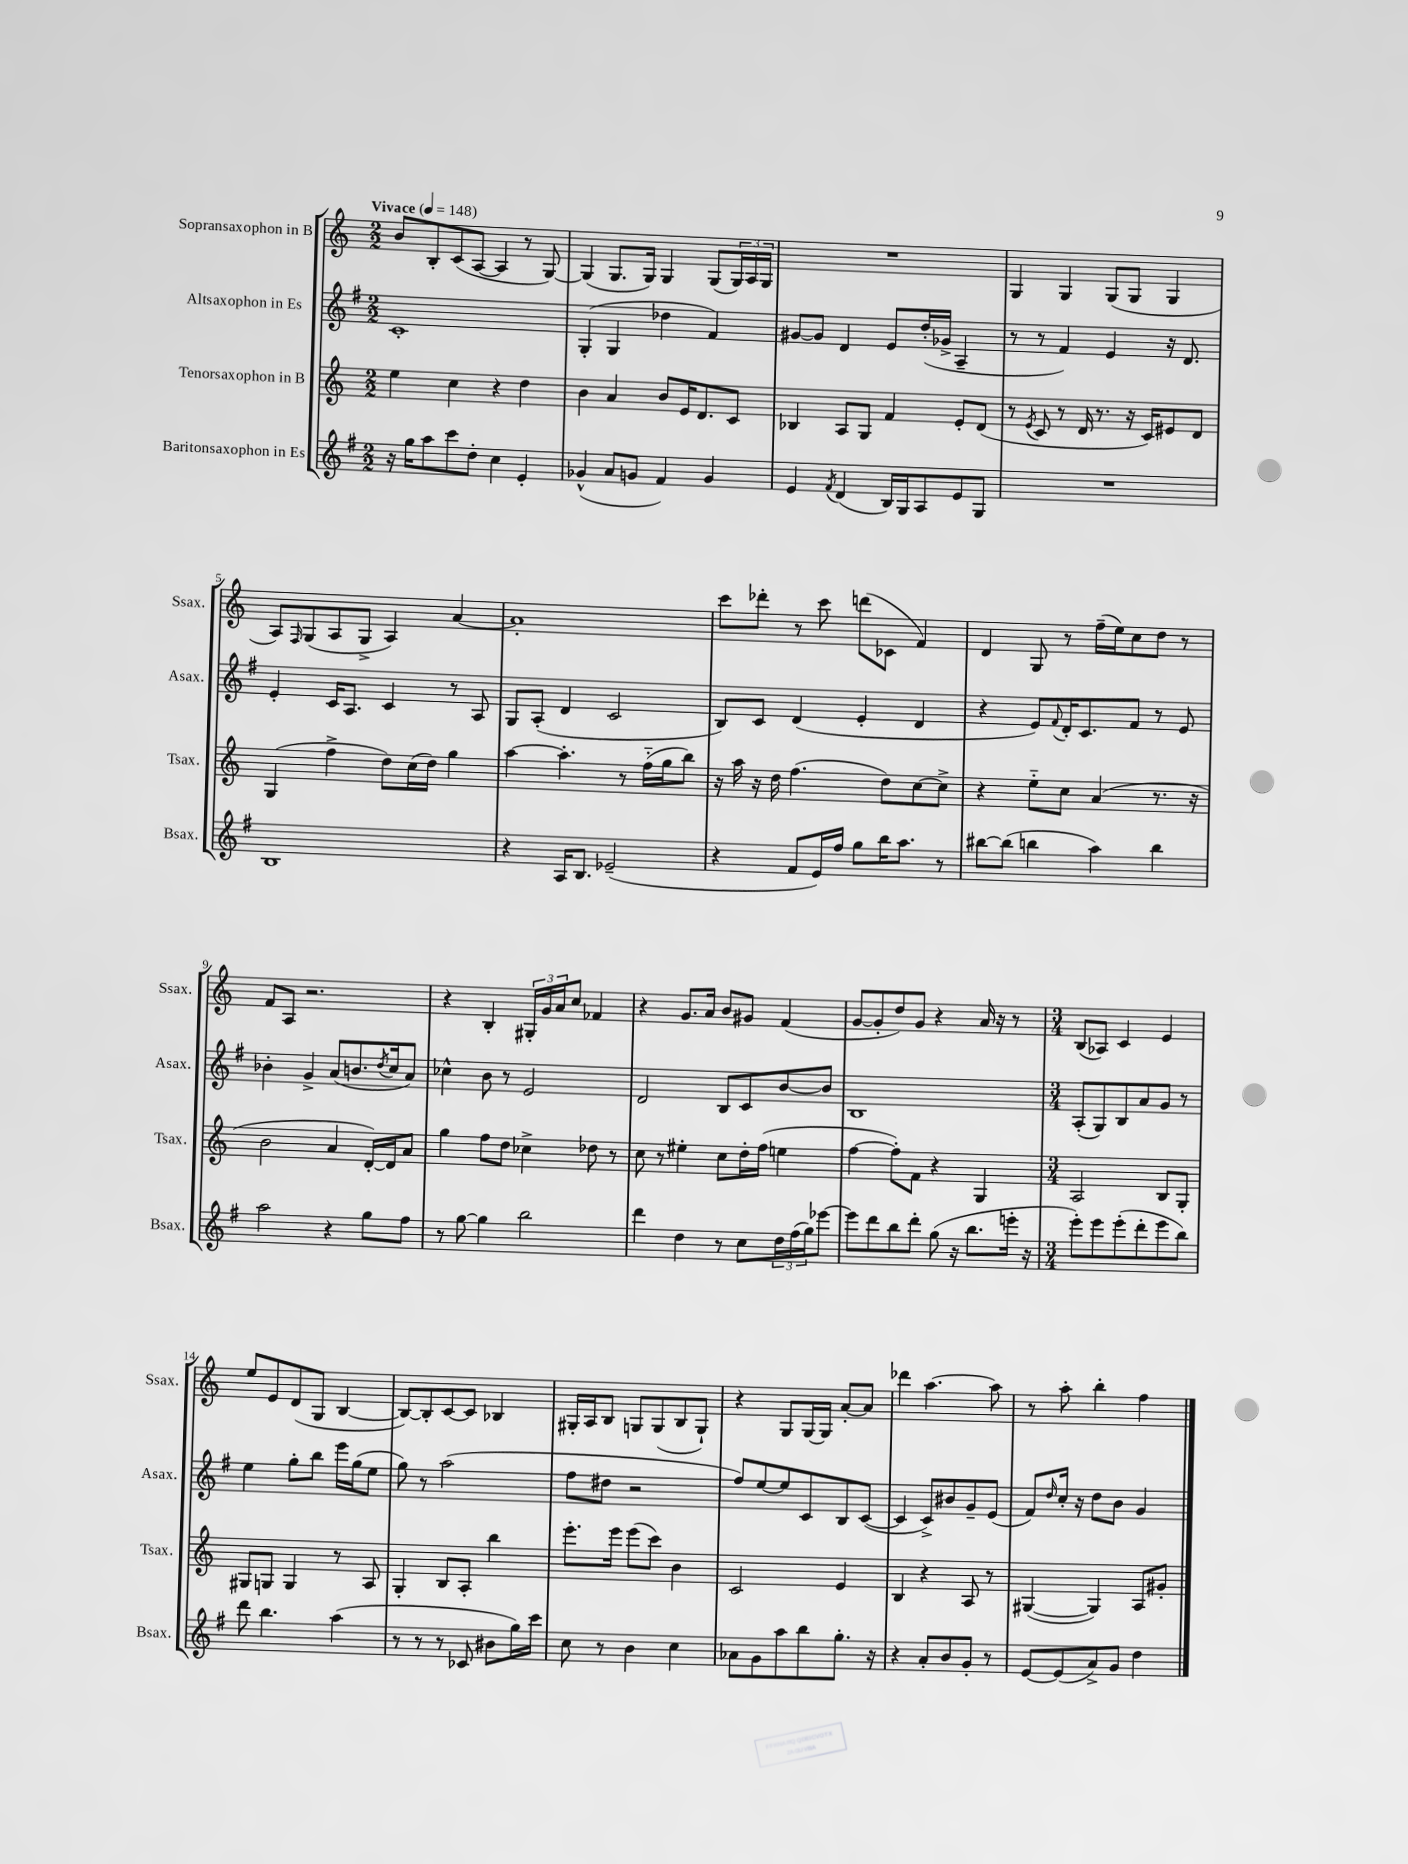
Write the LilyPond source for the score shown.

<<
\new StaffGroup <<
\new Staff = "s0" \with { instrumentName = "Sopransaxophon in B" shortInstrumentName = "Ssax." } {
    \clef treble \key c \major \numericTimeSignature \time 2/2 \tempo "Vivace" 4 = 148
    b'8 b8-. c'8( a8~ a4 r8 g8~) |
    g4( g8. g16) g4 g8( \tuplet 3/2 { g16) a16 g16 } |
    R1 |
    g4 g4 g8( g8 g4 |
    a8) \grace { f16 } g8( a8 g8-> a4) a'4~ |
    a'1-. |
    c'''8 des'''8-. r8 c'''8 d'''8( ces'8 f'4) |
    d'4 g8 r8 f''16--( e''16) c''8 d''8 r8 |
    f'8 a8 r2. |
    r4 b4-. \tuplet 3/2 { gis16-. g'16 a'16 } c''8 fes'4 |
    r4 g'8. a'16 b'8 gis'8 f'4( |
    g'8~ g'8-. d''8) g'8 r4 a'16 r16 r8 |
    \numericTimeSignature \time 3/4 b8( aes8) c'4 e'4 |
    e''8 e'8 d'8( g8 b4~ |
    b8~) b8-. c'8~ c'8 bes4 |
    gis16-. a16 b8 g8 g8( b8 g8-!) |
    r4 g8 g16~ g16 a'8~-. a'8 |
    des'''4 a''4.~ a''8 |
    r8 a''8-. b''4-. f''4 \bar "|." |
}
\new Staff = "s1" \with { instrumentName = "Altsaxophon in Es" shortInstrumentName = "Asax." } {
    \clef treble \key g \major \numericTimeSignature \time 2/2
    c'1-. |
    g4-.( g4 des''4 fis'4) |
    gis'8~ gis'8 d'4 e'8 d''16-.( ges'16-> a4-- |
    r8 r8 fis'4) e'4 r16 d'8. |
    e'4-. c'16 a8. c'4 r8 a8 |
    g8 a8-.( d'4 c'2 |
    b8) c'8 d'4( e'4-. d'4 |
    r4 e'8) \appoggiatura { fis'8 } d'16-. c'8. fis'8 r8 e'8 |
    bes'4-. g'4-> a'8( b'8. \acciaccatura { d''8 } c''16 a'8) |
    ces''4-^ b'8 r8 e'2 |
    d'2 b8 c'8 b'8~ b'8 |
    b1 |
    \numericTimeSignature \time 3/4 a8-.( g8) b8 a'8 g'8 r8 |
    e''4 g''8-. b''8 e'''16 g''16( e''8 |
    g''8) r8 a''2( |
    fis''8 dis''8 r2 |
    fis''8) e''8~ e''8 c'8 b8 c'8~( |
    c'4 c'8->) bis'8 g'8-- e'8( |
    fis'8) \grace { d''16 } c''16-. r16 d''8 b'8 g'4 \bar "|." |
}
\new Staff = "s2" \with { instrumentName = "Tenorsaxophon in B" shortInstrumentName = "Tsax." } {
    \clef treble \key c \major \numericTimeSignature \time 2/2
    e''4 c''4 r4 d''4 |
    b'4 a'4 b'8 e'16 d'8. c'8 |
    bes4 a8 g8 f'4 e'8-. d'8( |
    r8 \acciaccatura { e'8 } c'8 r8 d'16 r8. r16 c'16) eis'8 d'8 |
    g4( f''4-> d''8) c''16( d''16) g''4 |
    a''4~ a''4.-. r8 f''16-_( g''16 b''8) |
    r16 a''16 r16 d''16 f''4.( d''8) c''8~ c''8-> |
    r4 e''8-_ c''8 a'4( r8. r16 |
    b'2 a'4 d'16~-.) d'16 a'8 |
    g''4 f''8 d''8 ces''4-> des''8 r8 |
    c''8 r8 eis''4-. c''8 d''16-. f''16( e''4 |
    f''4~ f''8-.) f'8 r4 g4 |
    \numericTimeSignature \time 3/4 a2 b8 g8-. |
    gis8 g8 g4 r8 a8 |
    g4-. b8 a8-. b''4 |
    e'''8.-. e'''16 e'''8( c'''8) b'4 |
    c'2 e'4 |
    b4 r4 a8 r8 |
    gis4~( gis4) a8 gis'8-. \bar "|." |
}
\new Staff = "s3" \with { instrumentName = "Baritonsaxophon in Es" shortInstrumentName = "Bsax." } {
    \clef treble \key g \major \numericTimeSignature \time 2/2
    r16 g''16 a''8 c'''8 d''8-. c''4 e'4-. |
    ges'4-^( a'8 g'8 fis'4) g'4 |
    e'4 \acciaccatura { fis'8 } d'4( b16) g16 a8 e'8 g8 |
    R1 |
    b1 |
    r4 a16 b8. ees'2--( |
    r4 fis'8 e'16) fis''16 g''8 b''16 a''8. r8 |
    bis''8~ bis''8( b''4 a''4) b''4 |
    a''2 r4 g''8 fis''8 |
    r8 g''8~ g''4 b''2 |
    d'''4 d''4 r8 c''8 \tuplet 3/2 { d''16 fis''16( g''16) } ees'''8~ |
    ees'''8 d'''8 b''8 d'''8-. g''8( r16 b''8. e'''16-. r16 |
    \numericTimeSignature \time 3/4 e'''8-.) e'''8 e'''8-.( d'''8-. e'''8 b''8) |
    d'''8 b''4. a''4( |
    r8 r8 r8 ces'8 bis'8 g''16) c'''16 |
    c''8 r8 b'4 c''4 |
    aes'8 g'8 a''8 b''8 g''8.-. r16 |
    r4 a'8-. b'8 g'8-. r8 |
    e'8~ e'8( a'8->) g'8 d''4 \bar "|." |
}
>>
>>
